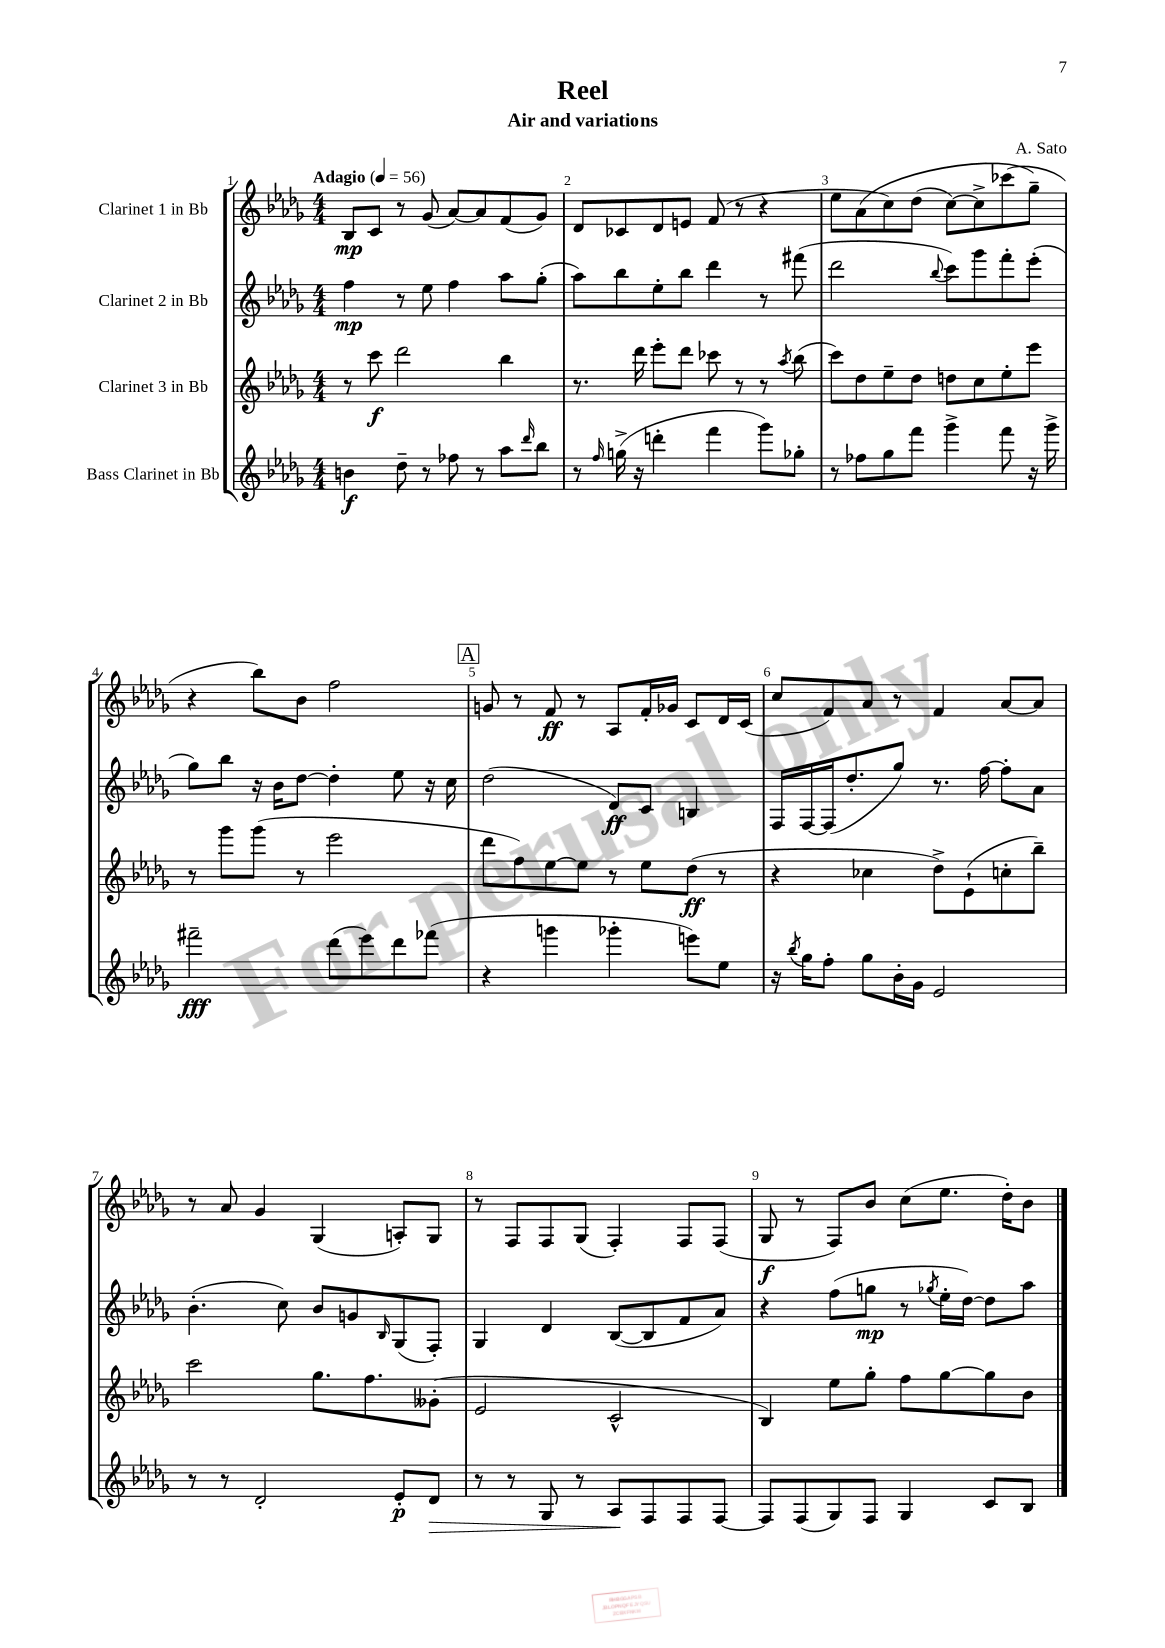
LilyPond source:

\header { title = "Reel" composer = "A. Sato" subtitle = "Air and variations" }
<<
\new StaffGroup <<
\new Staff = "s0" \with { instrumentName = "Clarinet 1 in Bb" } {
    \clef treble \key des \major \numericTimeSignature \time 4/4 \tempo "Adagio" 4 = 56
    bes8\mp c'8 r8 ges'8( aes'8~) aes'8 f'8( ges'8) |
    des'8 ces'8 des'8 e'8 f'8( r8 r4 |
    ees''8 aes'8\( c''8) des''8( c''8~) c''8-> ces'''8( ges''8--\) |
    r4 bes''8) bes'8 f''2 |
    \mark \markup { \box "A" } g'8 r8 f'8\ff r8 aes8 f'16-. ges'16 c'8 des'16 c'16( |
    c''8 f'8) aes'8 r8 f'4 aes'8~ aes'8 |
    r8 aes'8 ges'4 ges4( a8-.) ges8 |
    r8 f8 f8 ges8( f4-.) f8 f8( |
    ges8\f r8 f8) bes'8 c''8( ees''8. des''16-.) bes'8 \bar "|." |
}
\new Staff = "s1" \with { instrumentName = "Clarinet 2 in Bb" } {
    \clef treble \key des \major \numericTimeSignature \time 4/4
    f''4\mp r8 ees''8 f''4 aes''8 ges''8-.( |
    aes''8) bes''8 ees''8-. bes''8 des'''4 r8 fis'''8( |
    des'''2 \appoggiatura { bes''8 } c'''8) ges'''8 f'''8-. ees'''8-.( |
    ges''8) bes''8 r16 bes'16 des''8~ des''4-. ees''8 r16 c''16 |
    \mark \markup { \box "A" } des''2( des'8\ff) c'8 b4 |
    f16 f16~ f16( des''8.-. ges''8) r8. f''16~ f''8-. aes'8 |
    bes'4.-.( c''8) bes'8 g'8 \grace { bes16 } ges8( f8-.) |
    ges4 des'4 bes8~( bes8 f'8 aes'8) |
    r4 f''8( g''8\mp r8 \acciaccatura { ges''8 } ees''16-. des''16~) des''8 aes''8 \bar "|." |
}
\new Staff = "s2" \with { instrumentName = "Clarinet 3 in Bb" } {
    \clef treble \key des \major \numericTimeSignature \time 4/4
    r8 c'''8\f des'''2 bes''4 |
    r8. des'''16 ees'''8-. des'''8 ces'''8 r8 r8 \acciaccatura { aes''8 } bes''8( |
    c'''8) des''8 ees''8-- des''8 d''8 c''8 ees''8-. ees'''8 |
    r8 ges'''8 ges'''8( r8 ees'''2 |
    \mark \markup { \box "A" } des'''8 f''8) ees''8~ ees''8 r8 ees''8 des''8\ff( r8 |
    r4 ces''4 des''8->) ees'8-!( c''8-. bes''8--) |
    c'''2 ges''8. f''8. geses'8-.( |
    ees'2 c'2-^ |
    bes4) ees''8 ges''8-. f''8 ges''8~ ges''8 bes'8 \bar "|." |
}
\new Staff = "s3" \with { instrumentName = "Bass Clarinet in Bb" } {
    \clef treble \key des \major \numericTimeSignature \time 4/4
    b'4\f des''8-- r8 fes''8 r8 aes''8 \grace { des'''16 } bes''8 |
    r8 \grace { f''16 } g''16->( r16 d'''4-. f'''4 ges'''8) ges''8-. |
    r8 fes''8 ges''8 f'''8 ges'''4-> f'''8 r16 ges'''16-> |
    fis'''2--\fff des'''8( ees'''8) des'''8 fes'''8( |
    \mark \markup { \box "A" } r4 g'''4 ges'''4-. e'''8) ees''8 |
    r16 \acciaccatura { bes''8 } ges''16 f''8-. ges''8 bes'16-. ges'16 ees'2 |
    r8 r8 des'2-. ees'8-.\p des'8\> |
    r8 r8 ges8 r8 aes8\! f8 f8 f8~ |
    f8 f8( ges8) f8 ges4 c'8 bes8 \bar "|." |
}
>>
>>
\layout { \context { \Score \override BarNumber.break-visibility = ##(#f #t #t) barNumberVisibility = #all-bar-numbers-visible } }
